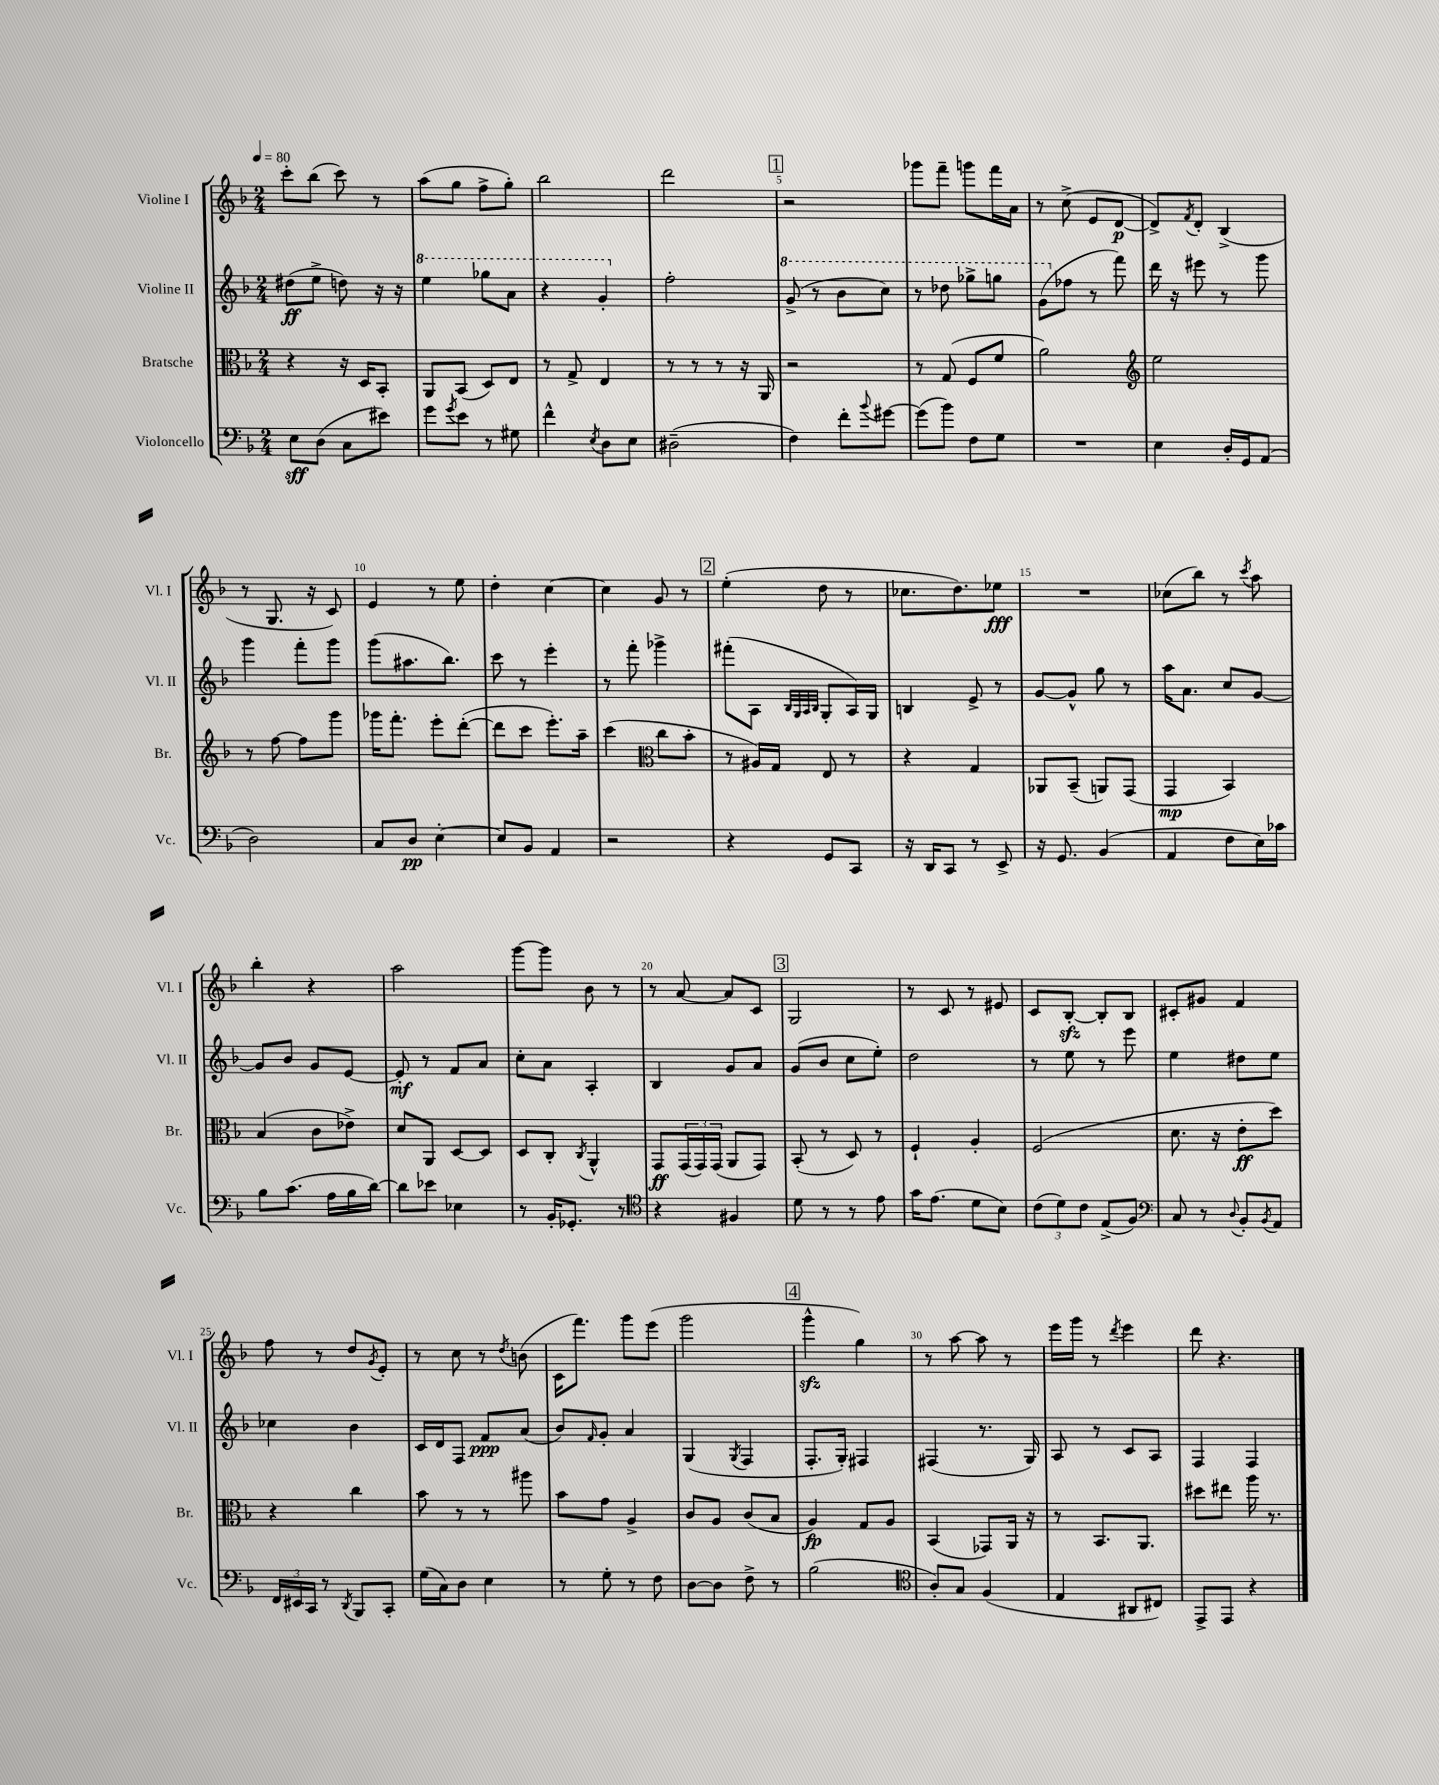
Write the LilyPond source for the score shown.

<<
\new StaffGroup <<
\new Staff = "s0" \with { instrumentName = "Violine I" shortInstrumentName = "Vl. I" } {
    \clef treble \key f \major \numericTimeSignature \time 2/4 \tempo 4 = 80
    c'''8-. bes''8( c'''8) r8 |
    a''8( g''8 f''8-> g''8-.) |
    bes''2 |
    d'''2 |
    \mark \markup { \box "1" } r2 |
    ges'''8 f'''8-- g'''8 f'''16 a'16 |
    r8 c''8->( e'8 d'8~\p |
    d'8->) \acciaccatura { f'8 } d'8-. bes4->( |
    r8 g8. r16 c'8) |
    e'4 r8 e''8 |
    d''4-. c''4~ |
    c''4 g'8 r8 |
    \mark \markup { \box "2" } e''4-.( d''8 r8 |
    ces''8. d''8.) ees''8\fff |
    R2 |
    ces''8( bes''8) r8 \acciaccatura { c'''8 } a''8 |
    bes''4-. r4 |
    a''2 |
    g'''8~ g'''8 bes'8 r8 |
    r8 a'8~ a'8 c'8 |
    \mark \markup { \box "3" } g2 |
    r8 c'8 r8 eis'8 |
    c'8 bes8~-.\sfz bes8-. bes8 |
    cis'8-. gis'8 f'4 |
    f''8 r8 d''8 \acciaccatura { g'8 } e'8-. |
    r8 c''8 r8 \acciaccatura { d''8 } b'8( |
    c'16 f'''8.) g'''8 e'''8( |
    g'''2 |
    \mark \markup { \box "4" } g'''4-^\sfz g''4) |
    r8 a''8~ a''8 r8 |
    e'''16 g'''16 r8 \acciaccatura { d'''8 } e'''4 |
    d'''8 r4. \bar "|." |
}
\new Staff = "s1" \with { instrumentName = "Violine II" shortInstrumentName = "Vl. II" } {
    \clef treble \key f \major \numericTimeSignature \time 2/4
    dis''8\ff( e''8-> d''8) r16 r16 |
    \ottava #1 e'''4 ges'''8 a''8 |
    r4 g''4-. \ottava #0 |
    f''2-. |
    \mark \markup { \box "1" } \ottava #1 g''8->( r8 bes''8 c'''8) |
    r8 des'''8 ges'''8-> g'''8 |
    g''8( \ottava #0 fes''8 r8 f'''8) |
    d'''16 r16 eis'''8 r8 g'''8 |
    g'''4 f'''8-. g'''8 |
    g'''8( ais''8. bes''8.) |
    c'''8 r8 e'''4-. |
    r8 f'''8-. ges'''4-> |
    \mark \markup { \box "2" } fis'''8-.( a8 \grace { bes32 g32 a32 bes32 } g8-. a16) g16 |
    b4 e'8-> r8 |
    g'8~ g'8-^ g''8 r8 |
    a''16 a'8. c''8 g'8~ |
    g'8 bes'8 g'8 e'8~ |
    e'8-.\mf r8 f'8 a'8 |
    c''8-. a'8 a4-. |
    bes4 g'8 a'8 |
    \mark \markup { \box "3" } g'8( bes'8 c''8 e''8-.) |
    d''2 |
    r8 e''8 r8 e'''8 |
    e''4 dis''8 e''8 |
    ces''4 bes'4 |
    c'16 d'16 f8 f'8\ppp a'8( |
    bes'8) \grace { f'16 } g'8-. a'4 |
    g4( \acciaccatura { g8 } f4 |
    \mark \markup { \box "4" } f8.-. g16-.) fis4 |
    fis4( r8. g16) |
    a8 r8 c'8 a8 |
    f4 f4 \bar "|." |
}
\new Staff = "s2" \with { instrumentName = "Bratsche" shortInstrumentName = "Br." } {
    \clef alto \key f \major \numericTimeSignature \time 2/4
    r4 r16 d16 bes,8-. |
    a,8 bes,8( d8) e8 |
    r8 g8-> e4 |
    r8 r8 r8 r16 a,16 |
    \mark \markup { \box "1" } r2 |
    r8 g8( f8 f'8 |
    a'2) |
    \clef treble e''2 |
    r8 f''8~ f''8 g'''8 |
    ges'''16 f'''8.-. e'''8-. d'''8~-.( |
    d'''8 c'''8 e'''8.-.) a''16-- |
    c'''4( \clef alto c''8 bes'8-. |
    \mark \markup { \box "2" } r8 ais16) g16 e8 r8 |
    r4 g4 |
    aes,8 bes,8--( a,8) g,8( |
    g,4\mp bes,4) |
    bes4( c'8 ees'8->) |
    d'8 a,8 d8~ d8 |
    d8 c8-. \acciaccatura { c8 } a,4-^ |
    g,8\ff \tuplet 3/2 { g,16( g,16) g,16( } a,8 g,8) |
    \mark \markup { \box "3" } bes,8-.( r8 d8) r8 |
    f4-! a4-. |
    f2( |
    d'8. r16 e'8-.\ff d''8) |
    r4 c''4 |
    bes'8 r8 r8 ais''8 |
    bes'8 g'8 a4-> |
    c'8 a8 c'8( bes8 |
    \mark \markup { \box "4" } a4\fp) g8 a8 |
    bes,4( ges,8) a,16 r16 |
    r8 bes,8. a,8. |
    dis''8 eis''8 a''16 r8. \bar "|." |
}
\new Staff = "s3" \with { instrumentName = "Violoncello" shortInstrumentName = "Vc." } {
    \clef bass \key f \major \numericTimeSignature \time 2/4
    e8\sff d8( c8 eis'8) |
    g'8 \acciaccatura { g'8 } e'8 r8 gis8 |
    f'4-^ \acciaccatura { e8 } d8 e8 |
    dis2--( |
    \mark \markup { \box "1" } f4) f'8-. \appoggiatura { bes'8 } gis'8~ |
    gis'8( bes'8) f8 g8 |
    R2 |
    e4 d16-. g,16 a,8( |
    d2) |
    c8 d8\pp e4~-. |
    e8 bes,8 a,4 |
    r2 |
    \mark \markup { \box "2" } r4 g,8 c,8 |
    r16 d,16 c,8 r8 e,8-> |
    r16 g,8. bes,4( |
    a,4 f8 e16) ces'16 |
    bes8 c'8.( a16 bes16 d'16~) |
    d'8 ees'8 ees4 |
    r8 bes,16-. ges,8.-. r8 |
    \clef tenor r4 fis4 |
    \mark \markup { \box "3" } d'8 r8 r8 e'8 |
    g'16 e'8.( d'8 bes8) |
    \tuplet 3/2 { c'8( d'8) c'8 } e8->( f8) |
    \clef bass c8 r8 \appoggiatura { d8 } bes,8-. \acciaccatura { bes,8 } a,8 |
    \tuplet 3/2 { f,16 eis,16 c,16 } r8 \acciaccatura { d,8 } bes,,8 c,8-. |
    g16( c16) d8 e4 |
    r8 g8-. r8 f8 |
    d8~ d8 f8-> r8 |
    \mark \markup { \box "4" } bes2( |
    \clef tenor a8-.) g8 f4( |
    e4 ais,8 cis8) |
    e,8-> e,8 r4 \bar "|." |
}
>>
>>
\layout { \context { \Score \override BarNumber.break-visibility = ##(#f #t #t) barNumberVisibility = #(every-nth-bar-number-visible 5) } }
